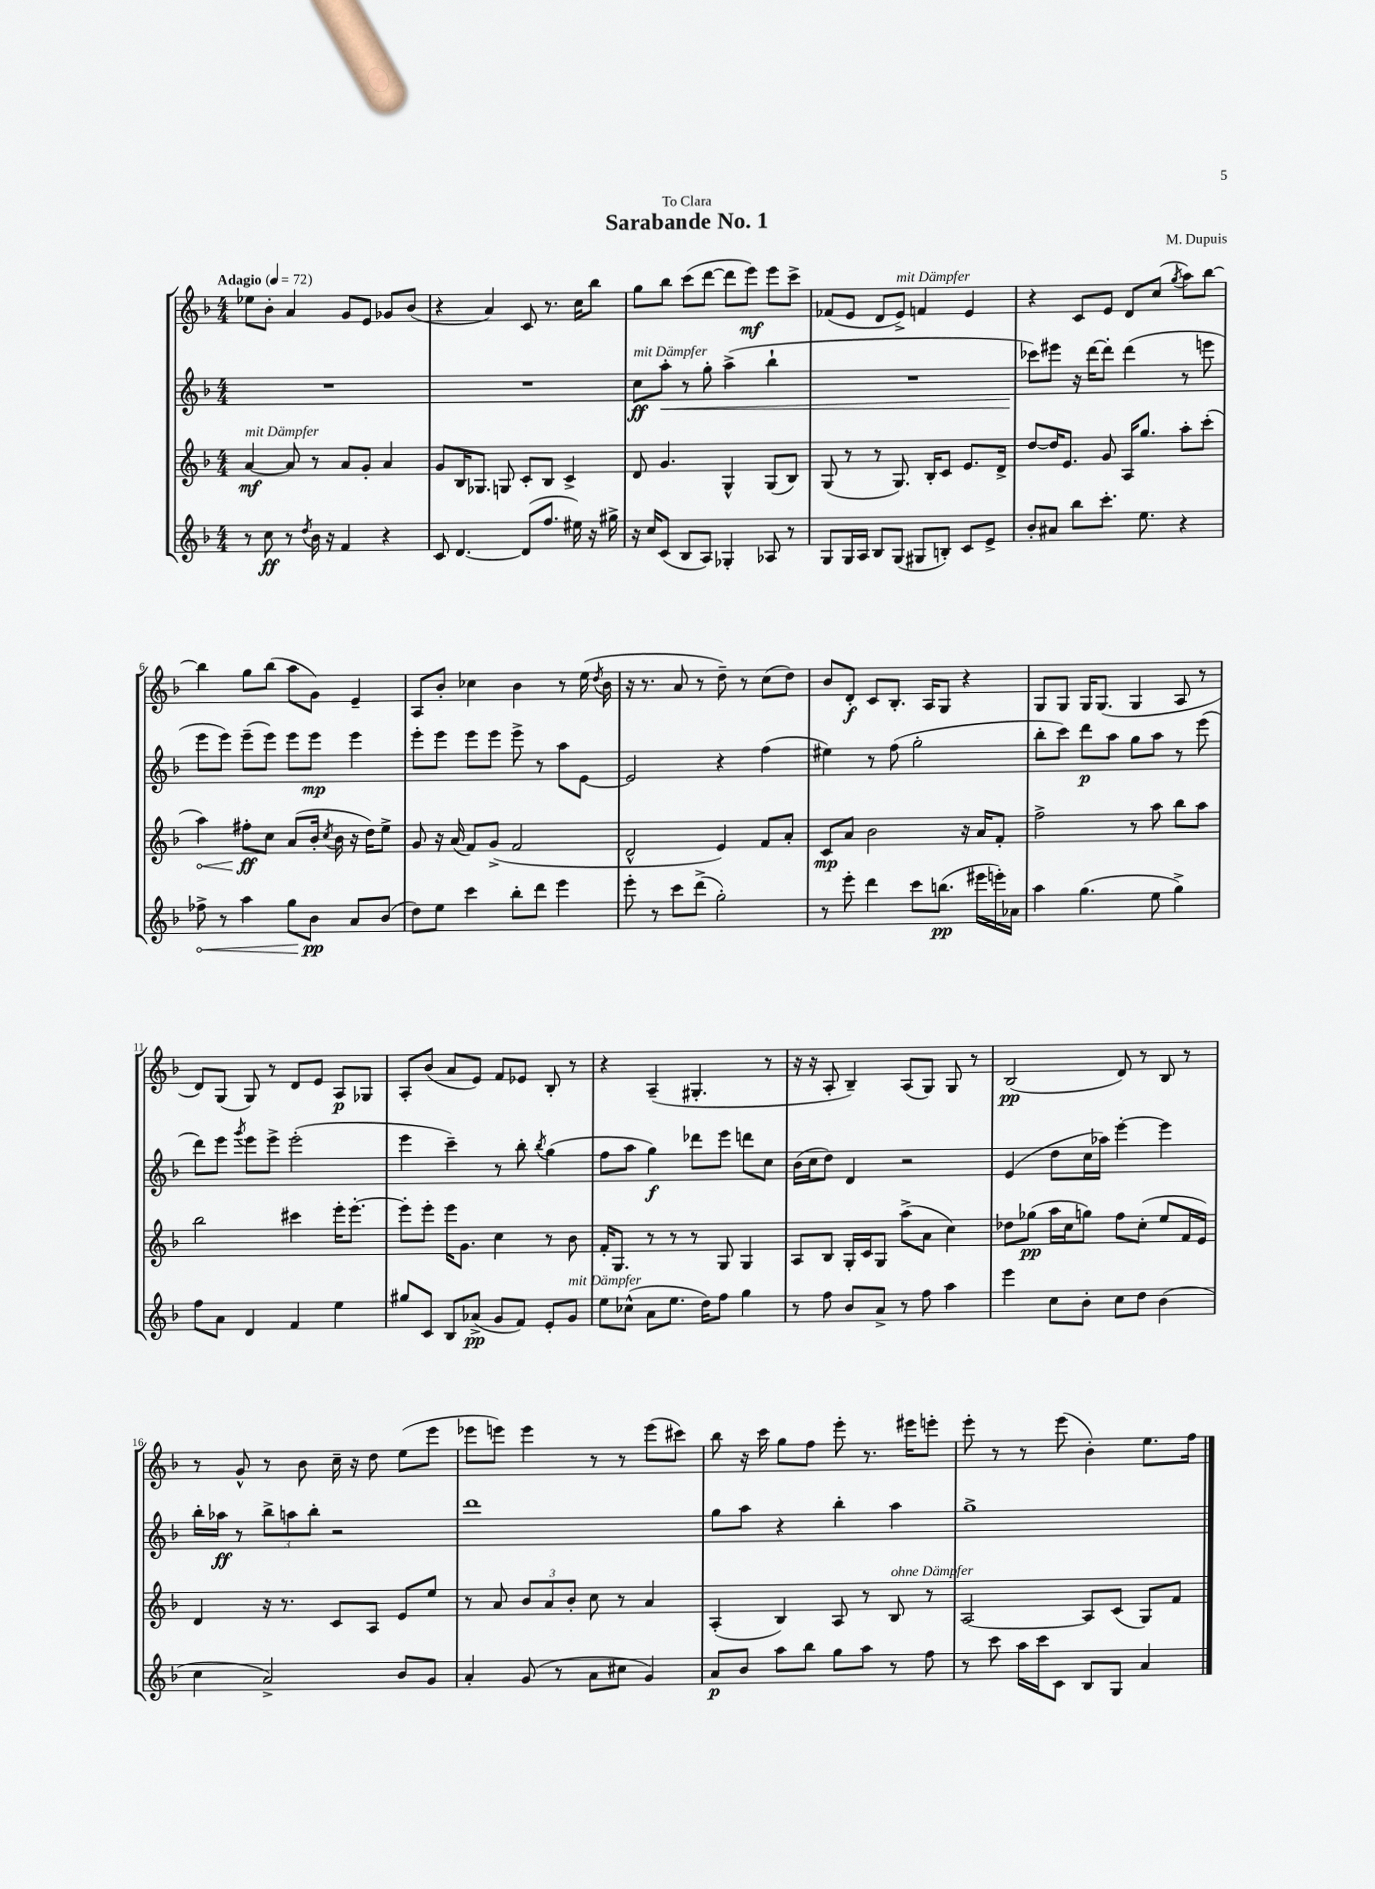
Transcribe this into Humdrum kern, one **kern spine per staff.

**kern	**kern	**kern	**kern
*staff4	*staff3	*staff2	*staff1
*clefG2	*clefG2	*clefG2	*clefG2
*k[b-]	*k[b-]	*k[b-]	*k[b-]
*M4/4	*M4/4	*M4/4	*M4/4
*MM72	*MM72	*MM72	*MM72
8r	[4a	1r	8ee-
8cc	.	.	8b-'
8r	8a]	.	4a
8qdd	.	.	.
16b-	8r	.	.
16r	.	.	.
4f	8a	.	8g
.	8g'	.	8e
4r	4a	.	8g-
.	.	.	(8b-
=	=	=	=
8c	8g	1r	4r
[4.d	16B-	.	.
.	8.G-	.	.
.	.	.	4a)
.	8G	.	.
(8d]	8c'	.	8c
8.ff	8B-	.	8.r
.	4c^	.	.
16ee#)	.	.	16cc
16r	.	.	8bb-
16gg#^	.	.	.
=	=	=	=
16r	8d	8cc	8gg
16cc	.	.	.
(8c	4.g	8aa'	8bb-
8B-	.	8r	(8ccc
8A)	.	8gg'	[8ddd
4G-'	4G^^	(4aa^	8ddd]
.	.	.	8eee)
8A-	(8G	4bb-`	8eee
8r	8B-)	.	8ccc^
=	=	=	=
8G	(8G	1r	(8f-
16G	8r	.	8e
16A	.	.	.
8B-	8r	.	8d
(8G	8.G)	.	8e^)
8G#	.	.	4f
.	16B-'	.	.
8B')	8c	.	.
8c	8.e	.	4e
8e^	.	.	.
.	16d^	.	.
=	=	=	=
8b-'	[8dd	8ccc-)	4r
8a#	16dd]	8eee#	.
.	8.e	.	.
8bb-	.	16r	8c
.	.	[16ddd	.
8.ccc'	8g	8ddd']	8e
.	16A	(4ddd	8d
8.ee	8.gg	.	.
.	.	.	(8cc
.	.	.	8qgg
4r	8aa'	8r	8aa)
.	(8ccc'	8eee	[8bb-
=	=	=	=
8ff-^	4aa)	8eee	4bb-]
8r	.	8eee)	.
4aa	8ff#'	(8eee~	8gg
.	8cc	8eee)	(8bb-
8gg	(8a	8eee	8aa
8b-	16b-'	8eee	8g)
.	8qcc	.	.
.	16b-	.	.
8a	16r	4eee	4e~
.	16dd)	.	.
(8b-	8ee^	.	.
=	=	=	=
8dd)	8g	8eee'	8A
8ee	16r	8eee	8b-'
.	(16a	.	.
4ccc	8f)	8eee	4cc-
.	(8g^	8eee	.
8bb-'	2f	8eee^	4b-
8ddd	.	8r	.
4eee	.	8aa	8r
.	.	[8e	(16ee
.	.	.	8qdd
.	.	.	16b-
=	=	=	=
8eee'	2d^^	2e]	16r
.	.	.	8.r
8r	.	.	.
8ccc	.	.	8a
(8ddd^	.	.	8r
2gg')	4e)	4r	8dd~)
.	.	.	8r
.	8f	(4ff	(8cc
.	8a'	.	8dd)
=	=	=	=
8r	8c	4ee#)	8b-
8eee'	8a	.	8d'
4ddd	2b-	8r	8c
.	.	(8ff	8.B-'
8ccc	.	2gg'	.
.	.	.	16A
(8.bb	.	.	8G
.	16r	.	4r
16eee#	16a	.	.
16eee')	8f'	.	.
16a-	.	.	.
=	=	=	=
4aa	2ff^	8bb-'	8G
.	.	8ccc)	8G
(4.gg	.	8ddd	16G
.	.	.	(8.G
.	.	8aa	.
.	8r	8gg	4G
8ee	8aa	8aa	.
4gg^)	8bb-	8r	8A
.	8aa	(8eee	8r
=	=	=	=
8ff	2bb-	8ddd)	8d)
8a	.	8eee	(8G
.	.	8qggg	.
4d	.	8eee	8G)
.	.	8eee^	8r
4f	4ccc#	(2eee'	8d
.	.	.	8e
4ee	16eee'	.	8A
.	[8.eee'	.	.
.	.	.	8G-
=	=	=	=
8gg#	8eee']	4eee	8A'
8c	8eee'	.	(8b-
8B-	16eee	4ccc~)	8a
.	8.g	.	.
(8a-^	.	.	8e)
8g	4cc	8r	8f
8f)	.	8bb-'	8e-
.	.	8qbb-	.
8e'	8r	(4gg	8B-'
8g	8b-	.	8r
=	=	=	=
8ee	16f'	8ff	4r
.	8.G	.	.
(8cc-^^	.	8aa	.
8a	8r	4gg)	(4A~
8.ee	8r	.	.
.	8r	8ddd-	4.G#'
16dd)	.	.	.
8ff	8G	8eee	.
4gg	4G	8ddd	.
.	.	8cc	8r
=	=	=	=
8r	8A	(16b-	16r
.	.	16cc	16r
8ff	8B-	8dd)	8A'
8b-	16G'	4d	4B-~)
.	16c	.	.
8a^	8G	.	.
8r	(8aa^	2r	(8A
8ff	8a	.	8G)
4aa	4cc)	.	8G
.	.	.	8r
=	=	=	=
4eee	8dd-	(4e	(2B-
.	(8gg-	.	.
8cc	16aa	8dd	.
.	16cc	.	.
8b-'	8gg)	16cc	.
.	.	16aa-)	.
8cc	8ff	[4eee'	8d)
8dd	(8cc'	.	8r
(4b-	8ee	4eee]	8B-
.	16f	.	8r
.	16e)	.	.
=	=	=	=
4cc	4d	16bb-'	8r
.	.	16aa-	.
.	.	8r	8g^^
2a^)	16r	12bb-^	8r
.	8.r	.	.
.	.	12aa	.
.	.	.	8b-
.	.	12bb-'	.
.	8c	2r	16cc~
.	.	.	16r
.	8A	.	8dd
8b-	8e	.	(8ee
8g	8ee	.	8eee
=	=	=	=
4a'	8r	1ddd	8eee-
.	8a	.	8eee)
(8g	12b-	.	4eee
.	12a	.	.
8r	.	.	.
.	12b-'	.	.
8a	8cc	.	8r
8cc#	8r	.	8r
4g)	4a	.	(8eee
.	.	.	8ccc#)
=	=	=	=
8a	(4A'	8gg	8bb-
8b-	.	8aa	16r
.	.	.	16ccc
8aa	4B-)	4r	8gg
8bb-	.	.	8ff
8gg	8A	4bb-'	8eee'
8aa	8r	.	8.r
8r	8B-	4aa	.
.	.	.	16eee#
8ff	8r	.	8eee'
=	=	=	=
8r	[2A	1gg^	8eee'
8ccc	.	.	8r
16aa	.	.	8r
16ccc	.	.	.
8c	.	.	(8eee
8B-	8A]	.	4b-')
8G	(8c	.	.
4a	8G)	.	8.ee
.	8f	.	.
.	.	.	16ff
==	==	==	==
*-	*-	*-	*-
